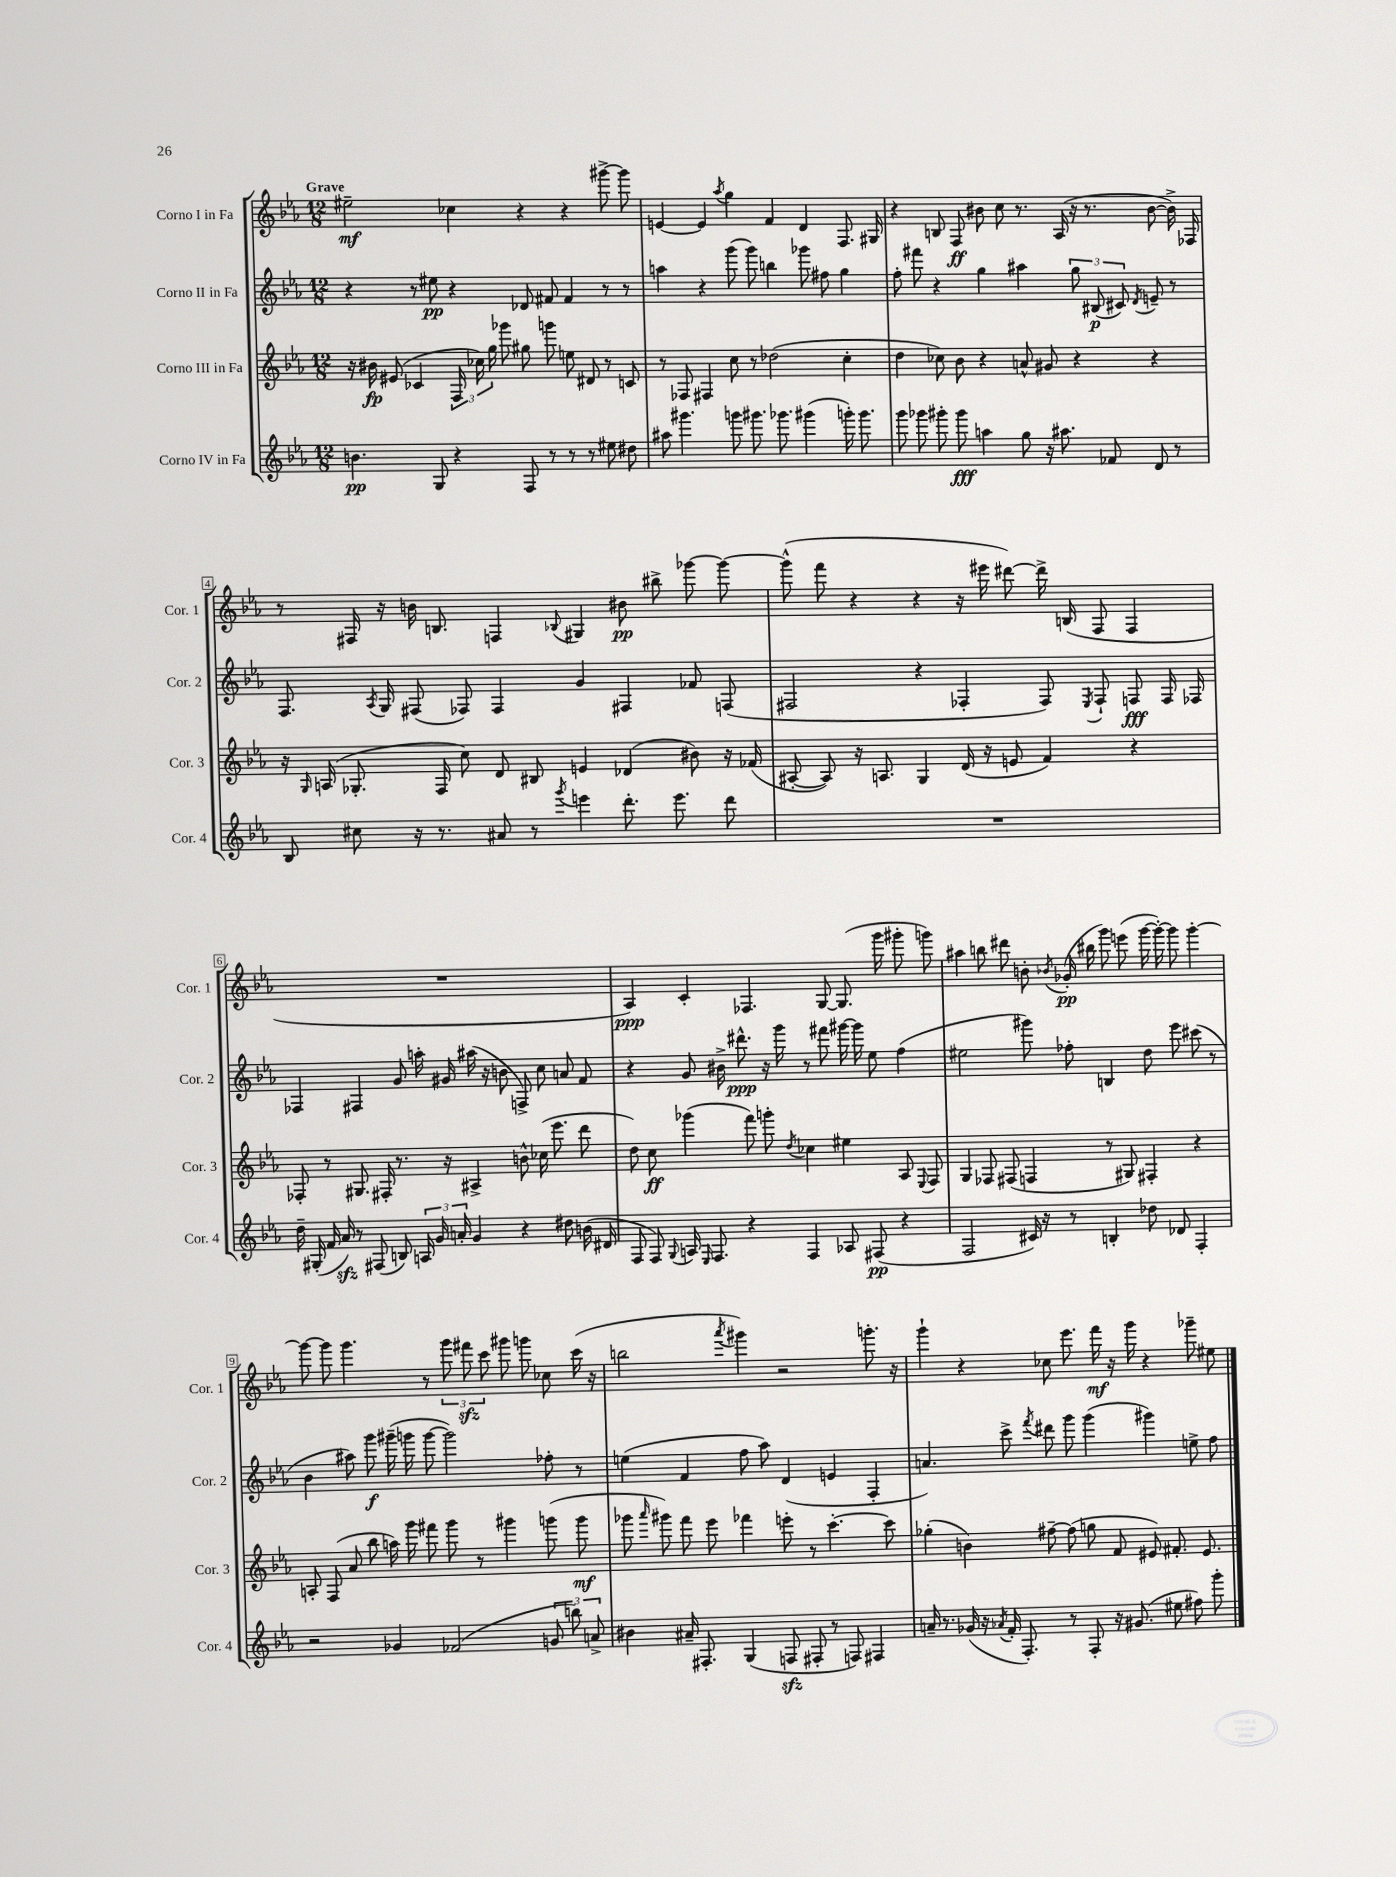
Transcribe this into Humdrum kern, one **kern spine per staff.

**kern	**dynam	**kern	**dynam	**kern	**dynam	**kern	**dynam
*part4	*part4	*part3	*part3	*part2	*part2	*part1	*part1
*staff4	*staff4	*staff3	*staff3	*staff2	*staff2	*staff1	*staff1
*I"Corno IV in Fa	*	*I"Corno III in Fa	*	*I"Corno II in Fa	*	*I"Corno I in Fa	*
*I'Cor. 4	*	*I'Cor. 3	*	*I'Cor. 2	*	*I'Cor. 1	*
*clefG2	*	*clefG2	*	*clefG2	*	*clefG2	*
*k[b-e-a-]	*	*k[b-e-a-]	*	*k[b-e-a-]	*	*k[b-e-a-]	*
*M12/8	*	*M12/8	*	*M12/8	*	*M12/8	*
=1	=1	=1	=1	=1	=1	=1	=1
!	!	!	!	!	!	!LO:TX:a:B:t=Grave	!
4.bn\	pp	16r	.	4r	.	2ee#X~\	mf
.	.	16b#X\	fp	.	.	.	.
.	.	(8e#X/	.	.	.	.	.
.	.	4c-X/	.	8r	.	.	.
8G/	.	.	.	8ee#X\	pp	.	.
4r	.	24F/	.	4r	.	4cc-X\	.
.	.	24cc-X\)	.	.	.	.	.
.	.	24gg\	.	.	.	.	.
.	.	8ggg-X\	.	.	.	.	.
8F/	.	8gg#X\	.	8d-X/	.	4r	.
8r	.	8gggn\	.	8f#X/	.	.	.
8r	.	8een\	.	4f#/	.	4r	.
8r	.	8d#X/	.	.	.	.	.
8ee#X\	.	8r	.	8r	.	[8ggg#X^\	.
8dd#X\	.	8cn/	.	8r	.	8ggg#\]	.
=2	=2	=2	=2	=2	=2	=2	=2
8aa#X\	.	8r	.	4aan\	.	[4en/	.
4.ggg#X\	.	8F-X/	.	.	.	.	.
.	.	4F#X/	.	4r	.	4e/]	.
.	.	.	.	.	.	8qaa-/	.
8gggn\	.	8cc\	.	(8ggg\	.	4gg\	.
8.ggg#X\	.	8r	.	8ggg\)	.	.	.
.	.	(2dd-X\	.	4bbn\	.	4f/	.
8.ggg-X\	.	.	.	.	.	.	.
(4ggg#X\	.	.	.	8ggg-X\	.	4d/	.
.	.	.	.	8ff#X\	.	.	.
16gggn'\)	.	4cc'\	.	4gg\	.	8.F/	.
8.ggg\	.	.	.	.	.	.	.
.	.	.	.	.	.	16G#X/	.
=3	=3	=3	=3	=3	=3	=3	=3
8ggg\	.	4dd\	.	8ff'\	.	4r	.
8ggg-X\	.	.	.	8fff#X\	.	.	.
8ggg#X'\	.	8cc-X\)	.	4r	.	8Bn/	.
8ggg#\	fff	8b-\	.	.	.	8F/	ff
4aan\	.	4r	.	4gg\	.	8b#X\	.
.	.	.	.	.	.	8cc\	.
8gg\	.	8an^^/	.	4aa#X\	.	8.r	.
16r	.	8g#X/	.	.	.	.	.
8.aa#X\	.	.	.	.	.	(16A-/	.
.	.	4r	.	12gg\	.	16r	.
.	.	.	.	.	.	8.r	.
.	.	.	.	(12B#X/	p	.	.
8f-X/	.	.	.	.	.	.	.
.	.	.	.	12c#X/)	.	.	.
.	.	.	.	8qd/	.	.	.
8d/	.	4r	.	8en~/	.	[8b#\	.
8r	.	.	.	8r	.	16b#^\])	.
.	.	.	.	.	.	16F-X/	.
!!LO:LB:g=z
=4	=4	=4	=4	=4	=4	=4	=4
8B-/	.	16r	.	8.F/	.	8r	.
.	.	16qqG/	.	.	.	.	.
.	.	(16An/	.	.	.	.	.
8cc#X\	.	8.G-X'/	.	.	.	16F#X/	.
.	.	.	.	8qA-/	.	.	.
.	.	.	.	16G/	.	16r	.
16r	.	.	.	(8F#X/	.	16bn\	.
8.r	.	16F/	.	.	.	8.Bn/	.
.	.	8cc\)	.	8F-X/)	.	.	.
8a#X/	.	8d/	.	4F-/	.	4Fn/	.
8r	.	8B#X/	.	.	.	.	.
8qggg/	.	.	.	.	.	8qqB-X/	.
4eeen\	.	4en/	.	4g/	.	4G#X/	.
8.ddd'\	.	(4d-X/	.	4F#X/	.	8b#X\	pp
.	.	.	.	.	.	8bb#X^\	.
8.eee\	.	.	.	.	.	.	.
.	.	8b#X\)	.	8f-X/	.	[8ggg-X\	.
8ddd\	.	16r	.	(8Fn/	.	8ggg-\_	.
.	.	(16f-X/	.	.	.	.	.
=5	=5	=5	=5	=5	=5	=5	=5
1.r	.	[8A#X'/	.	2F#X/	.	(8ggg-^^\]	.
.	.	8A#/])	.	.	.	8fff\	.
.	.	16r	.	.	.	4r	.
.	.	8.An/	.	.	.	.	.
.	.	4G/	.	4r	.	4r	.
.	.	(16d/	.	4F-X'/	.	16r	.
.	.	16r	.	.	.	16eee#X\	.
.	.	8en/	.	.	.	[8ddd#X\)	.
.	.	4f/)	.	8F-/)	.	16ddd#^\]	.
.	.	.	.	.	.	(16Bn/	.
.	.	.	.	8qE-/	.	.	.
.	.	.	.	8F-`/	.	8F/	.
.	.	4r	.	8Fn/	fff	4F/	.
.	.	.	.	16F/	.	.	.
.	.	.	.	16F-X/	.	.	.
!!LO:LB:g=z
=6	=6	=6	=6	=6	=6	=6	=6
16dd~\	.	8F-X'/	.	4F-X/	.	1.r	.
(16G#X'/	.	.	.	.	.	.	.
16f/	.	8r	.	.	.	.	.
16a-zz/)	.	.	.	.	.	.	.
8r	.	8.G#X/	.	4F#X/	.	.	.
(8F#X/	.	.	.	.	.	.	.
.	.	16F#X'/	.	.	.	.	.
8Bn/)	.	8.r	.	8g/	.	.	.
24An/	.	.	.	16aan'\	.	.	.
24g/	.	.	.	.	.	.	.
.	.	16r	.	16g#X/	.	.	.
24an'/	.	.	.	.	.	.	.
4g/	.	4A#X^/	.	(16aa#X\	.	.	.
.	.	.	.	16r	.	.	.
.	.	.	.	8bn\	.	.	.
4r	.	8bn^^\	.	8Fn^/)	.	.	.
.	.	(16cc-X\	.	8cc\	.	.	.
.	.	8.eee-\	.	.	.	.	.
8dd#X\	.	.	.	8an/	.	.	.
(16bn\	.	8ddd\	.	8f/	.	.	.
16d#X/	.	.	.	.	.	.	.
=7	=7	=7	=7	=7	=7	=7	=7
8F/	.	8dd\)	.	4r	.	4A-/)	ppp
8F/)	.	8cc\	ff	.	.	.	.
8qqG/	.	.	.	.	.	.	.
16An/	.	(4ggg-X\	.	8g/	.	4c'/	.
16qqE-/	.	.	.	.	.	.	.
8.F/	.	.	.	.	.	.	.
.	.	.	.	16b#X^\	.	.	.
.	.	.	.	8.ddd#X^^\	ppp	.	.
4r	.	8fff\)	.	.	.	4.F-X/	.
.	.	8gggn'\	.	16r	.	.	.
.	.	.	.	16ggg\	.	.	.
.	.	8qdd/	.	.	.	.	.
4F/	.	4cc-X\	.	8r	.	.	.
.	.	.	.	8fff#X\	.	[8G/	.
8A-X/	.	4ee#X\	.	[16ggg#X\	.	(8.G/]	.
.	.	.	.	16ggg#\]	.	.	.
(8F#X/	pp	.	.	8ee-\	.	.	.
.	.	.	.	.	.	16ggg\	.
4r	.	8A-/	.	(4ff\	.	8ggg#X'\	.
.	.	8qqE-/	.	.	.	.	.
.	.	8F/	.	.	.	8gggn\)	.
=8	=8	=8	=8	=8	=8	=8	=8
2F/	.	4G/	.	2ee#X\	.	4aa#X\	.
.	.	8F-X/	.	.	.	8bbn\	.
.	.	(8F#X/	.	.	.	8ddd#X\	.
16c#X/)	.	4Fn/	.	8ggg#X\)	.	8bn'\	.
16r	.	.	.	.	.	.	.
.	.	.	.	.	.	8qb-X/	.
8r	.	.	.	8ff-X'\	.	(16g-X'/	pp
.	.	.	.	.	.	16bb#X\	.
4Bn'/	.	8r	.	4Bn/	.	8ggg\)	.
.	.	8G#X/)	.	.	.	(8eeen\	.
8dd-X\	.	4F#X'/	.	8dd\	.	[16ggg\	.
.	.	.	.	.	.	16ggg'\_)	.
8d-X/	.	.	.	8eee-\	.	8ggg\]	.
4F'/	.	4r	.	(8ccc#X\	.	[4ggg'\	.
.	.	.	.	8r	.	.	.
!!LO:LB:g=z
=9	=9	=9	=9	=9	=9	=9	=9
2r	.	8An'/	.	4b-\	.	8ggg\_	.
.	.	(8F/	.	.	.	8ggg\]	.
.	.	8a-/	.	8aa#X\)	.	4.ggg\	.
.	.	8bb-\	.	8ggg\	f	.	.
4g-X/	.	16aan\)	.	(16ggg#X~\	.	.	.
.	.	16ggg\	.	16gggn\	.	.	.
.	.	8fff#X\	.	[8ggg\	.	8r	.
(2f-X/	.	8ggg\	.	2ggg\])	.	12ggg\	.
.	.	.	.	.	.	12fff#Xzz\	.
.	.	8r	.	.	.	.	.
.	.	.	.	.	.	12ccc\	.
.	.	4ggg#X\	.	.	.	8ggg#X\	.
.	.	.	.	.	.	8gggn\	.
12gn/	.	(8gggn\	.	8ff-X'\	.	8cc-X\	.
12bbn\)	.	.	.	.	.	.	.
.	.	8ggg\	mf	8r	.	(16ccc\	.
12an^/	.	.	.	.	.	.	.
.	.	.	.	.	.	16r	.
=10	=10	=10	=10	=10	=10	=10	=10
4b#X\	.	8ggg-X\	.	(4een\	.	2bbn\	.
.	.	16qqaaa-/	.	.	.	.	.
.	.	8ggg#X\)	.	.	.	.	.
16a#X~/	.	8fff\	.	4f/	.	.	.
8.F#X'/	.	.	.	.	.	.	.
.	.	8eee-\	.	.	.	.	.
.	.	.	.	.	.	8qaaa-/	.
(4G/	.	4fff-X\	.	8ff\	.	4ggg#X\)	.
.	.	.	.	8aa-\)	.	.	.
8Fnzz/	.	8eeen'\	.	(4d/	.	2r	.
8F#X'/	.	8r	.	.	.	.	.
8r	.	[4.ccc'\	.	4en/	.	.	.
8Fn/)	.	.	.	.	.	.	.
4F#X/	.	.	.	4F'/	.	8.gggn'\	.
.	.	8ccc\]	.	.	.	.	.
.	.	.	.	.	.	16r	.
=11	=11	=11	=11	=11	=11	=11	=11
16an~/	.	(4gg-X'\	.	4.an/)	.	4ggg`\	.
8.r	.	.	.	.	.	.	.
(16g-X/	.	4bn\)	.	.	.	4r	.
16r	.	.	.	.	.	.	.
8qa-X/	.	.	.	.	.	.	.
16f'/	.	.	.	8ccc^\	.	.	.
8.F'/)	.	.	.	.	.	.	.
.	.	.	.	8qfff/	.	.	.
.	.	[8ff#X~\	.	8ddd#X\	.	8cc-X\	.
8r	.	(8ff#\]	.	8ggg\	.	8.eee-\	.
8F'/	.	8ggn\	.	(4ggg\	.	.	.
.	.	.	.	.	.	16fff\	mf
16r	.	8f/	.	.	.	16r	.
(8.g#X/	.	.	.	.	.	16ggg\	.
.	.	8e#X/)	.	4ggg#X\)	.	4r	.
8ee#X\	.	8.f#X'/	.	.	.	.	.
8ff#X\)	.	.	.	8een^\	.	8ggg-X~\	.
.	.	8.e#/	.	.	.	.	.
8ggg'\	.	.	.	8ff\	.	8ee#X\	.
==	==	==	==	==	==	==	==
*-	*-	*-	*-	*-	*-	*-	*-
